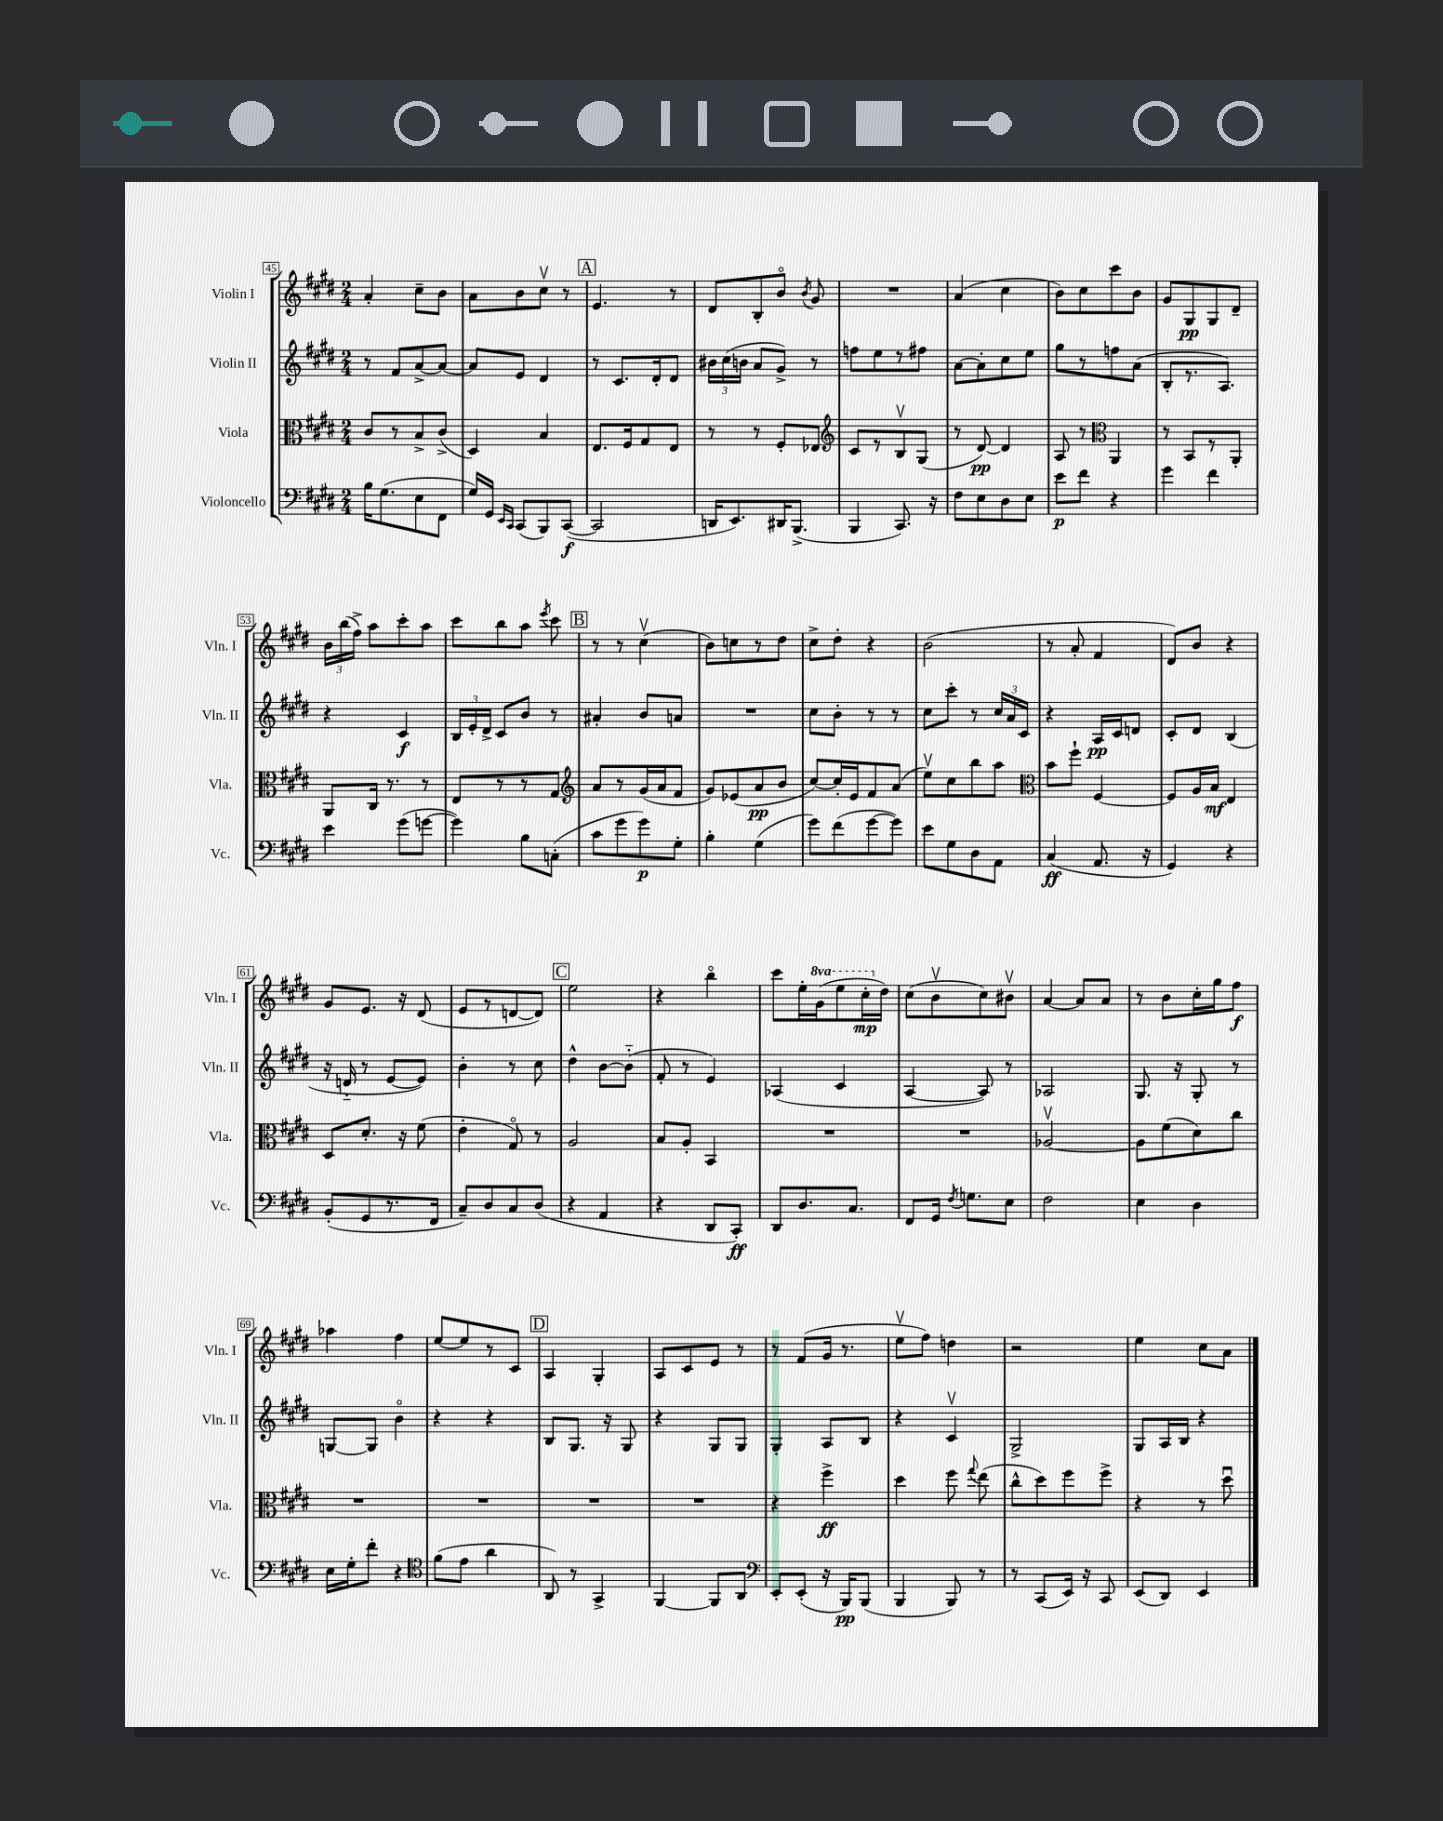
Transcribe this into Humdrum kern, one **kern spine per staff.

**kern	**kern	**kern	**kern
*staff4	*staff3	*staff2	*staff1
*clefF4	*clefC3	*clefG2	*clefG2
*k[f#c#g#d#]	*k[f#c#g#d#]	*k[f#c#g#d#]	*k[f#c#g#d#]
*M2/4	*M2/4	*M2/4	*M2/4
16B	8c#	8r	4a'
(8.G#	.	.	.
.	8r	8f#	.
8E	8B^	[8a^	8cc#~
8FF#	(8c#^	8a_	8b
=	=	=	=
16G#)	4D#)	8a]	8a
16GG#	.	.	.
16qqEE	.	.	.
16qqCC#	.	.	.
(8CC#	.	8e	8b
8BBB)	4B	4d#	8cc#v
([8CC#	.	.	8r
=	=	=	=
2CC#]	8.E	8r	4.e
.	.	8.c#	.
.	16F#	.	.
.	8G#	.	.
.	.	16d#'	.
.	8E	8d#	8r
=	=	=	=
16DD	8r	24b#	8d#
.	.	(24cc#	.
8.EE)	.	.	.
.	.	24b	.
.	8r	8a	8B'
16DD#	8F#'	8g#^)	8bo
(8.BBB^	.	.	.
.	.	.	8qb
.	8E-	8r	8g#
=	=	=	=
*	*clefG2	*	*
4BBB	8c#	8ff	2r
.	8r	8ee	.
8.CC#)	8Bv	8r	.
.	(8G#	8ff#	.
16r	.	.	.
=	=	=	=
8F#	8r	[8a	(4a
8E	[8d#)	8a']	.
8D#	4d#]	8cc#	4cc#
8E	.	8ee	.
=	=	=	=
8e	8A	8gg#	8b)
8f#	8r	8r	8cc#
*	*clefC3	*	*
4r	4AA	8ff	8ccc#
.	.	(8a	8b
=	=	=	=
4g#	8r	8B'	8g#
.	8BB	8.r	8G#
4f#	8r	.	8G#
.	.	8.A)	.
.	8AA'	.	8d#~
=	=	=	=
4e	8AA	4r	24b
.	.	.	(24bb
.	.	.	24ff#^)
.	16C#	.	8aa
.	8.r	.	.
(8g#	.	4c#	8ccc#'
[8g	8r	.	8aa
=	=	=	=
4g])	8E	24B	8ccc#
.	.	24e'	.
.	.	24d#^	.
.	8r	8c#	8bb
8B	8r	8b	8aa
.	.	.	8qeee
(8C'	8G#	8r	8ccc#
=	=	=	=
*	*clefG2	*	*
8c#	8a	4a#'	8r
8g#	8r	.	8r
8g#)	(16g#	8b	(4cc#v
.	16a	.	.
8G#'	8f#	8a	.
=	=	=	=
4B'	8g#)	2r	8b)
.	(8e-	.	8cc
(4G#	8a	.	8r
.	8b	.	8dd#
=	=	=	=
8g#)	[8cc#)	8cc#	8cc#^
(8f#	16cc#']	8b'	8dd#'
.	16e	.	.
[8g#	8f#	8r	4r
8g#])	(8a	8r	.
=	=	=	=
8e	8eev)	8cc#	(2b
8G#	8cc#	8ccc#'	.
8D#	8bb	8r	.
8AA	8aa	24cc#	.
.	.	24a	.
.	.	24c#	.
=	=	=	=
*	*clefC3	*	*
(4C#	8b	4r	8r
.	8ff#`	.	8a'
8.AA	[4F#	16A	4f#
.	.	16c#	.
.	.	8d	.
16r	.	.	.
=	=	=	=
4GG#)	8F#]	8c#'	8d#)
.	16A	8d#	8b
.	16B	.	.
4r	4E	(4B	4r
=	=	=	=
(8BB'	8D#	16r	8g#
.	.	16d'~	.
8GG#	8.d#'	8r	8.e
8.r	.	[8e	.
.	16r	.	16r
.	(8f#	8e])	(8d#
16FF#	.	.	.
=	=	=	=
8C#~)	4e'	4b'	8e
8D#	.	.	8r
8C#	8G#o)	8r	[8d
(8D#	8r	8cc#	8d])
=	=	=	=
4r	2A	4dd#^^	2ee
4AA	.	[8b	.
.	.	(8b'~]	.
=	=	=	=
4r	8B	8f#'	4r
.	8A'	8r	.
8DD#	4BB	4e)	4bbo
8CC#')	.	.	.
=	=	=	=
8DD#	2r	(4A-	8ccc#
8.D#	.	.	16ee'
.	.	.	(16gg#
.	.	4c#	8eee
8.C#	.	.	.
.	.	.	16ccc#'
.	.	.	16dd#)
=	=	=	=
8FF#	2r	[4A	(8cc#
16GG#	.	.	8bv
8qF#	.	.	.
8.G	.	.	.
.	.	8A])	8cc#)
8E	.	8r	8b#v
=	=	=	=
2F#	[2A-v	2A-	[4a
.	.	.	8a]
.	.	.	8a
=	=	=	=
4E	8A-]	8.G#	8r
.	(8f#	.	8b
.	.	16r	.
4D#	8d#)	8G#'	16cc#'
.	.	.	16gg#
.	8cc#	8r	8ff#
=	=	=	=
16E	2r	[8G	4aa-
16G#'	.	.	.
8f#'	.	8G]	.
4r	.	4bo	4ff#
=	=	=	=
*clefC4	*	*	*
(8f#	2r	4r	[8ee
8e	.	.	8ee]
4a	.	4r	8r
.	.	.	8c#
=	=	=	=
8AA)	2r	8B	4A
8r	.	8.G#	.
4GG#^	.	.	4G#'
.	.	16r	.
.	.	8G#	.
=	=	=	=
[4FF#	2r	4r	8A
.	.	.	8c#
8FF#]	.	8G#	8e
8AA	.	8G#	8r
=	=	=	=
*clefF4	*	*	*
8EE'	4r	4G#'	8r
(8EE'	.	.	(8f#
16r	4ff#^	8A	16g#
16BBB)	.	.	8.r
(8BBB	.	8B	.
=	=	=	=
4BBB	4dd#	4r	8eev
.	.	.	8ff#)
8BBB)	8ff#	4c#v	4dd
.	8qqgg#	.	.
8r	(8ee	.	.
=	=	=	=
8r	8cc#^^	2G#^	2r
(8CC#	8dd#)	.	.
16EE)	8ff#	.	.
16r	.	.	.
8CC#	8ff#^	.	.
=	=	=	=
(8EE	4r	8G#	4ee
8DD#)	.	16A	.
.	.	16B	.
4EE	8r	4r	8cc#
.	8dd#u	.	8a
==	==	==	==
*-	*-	*-	*-
